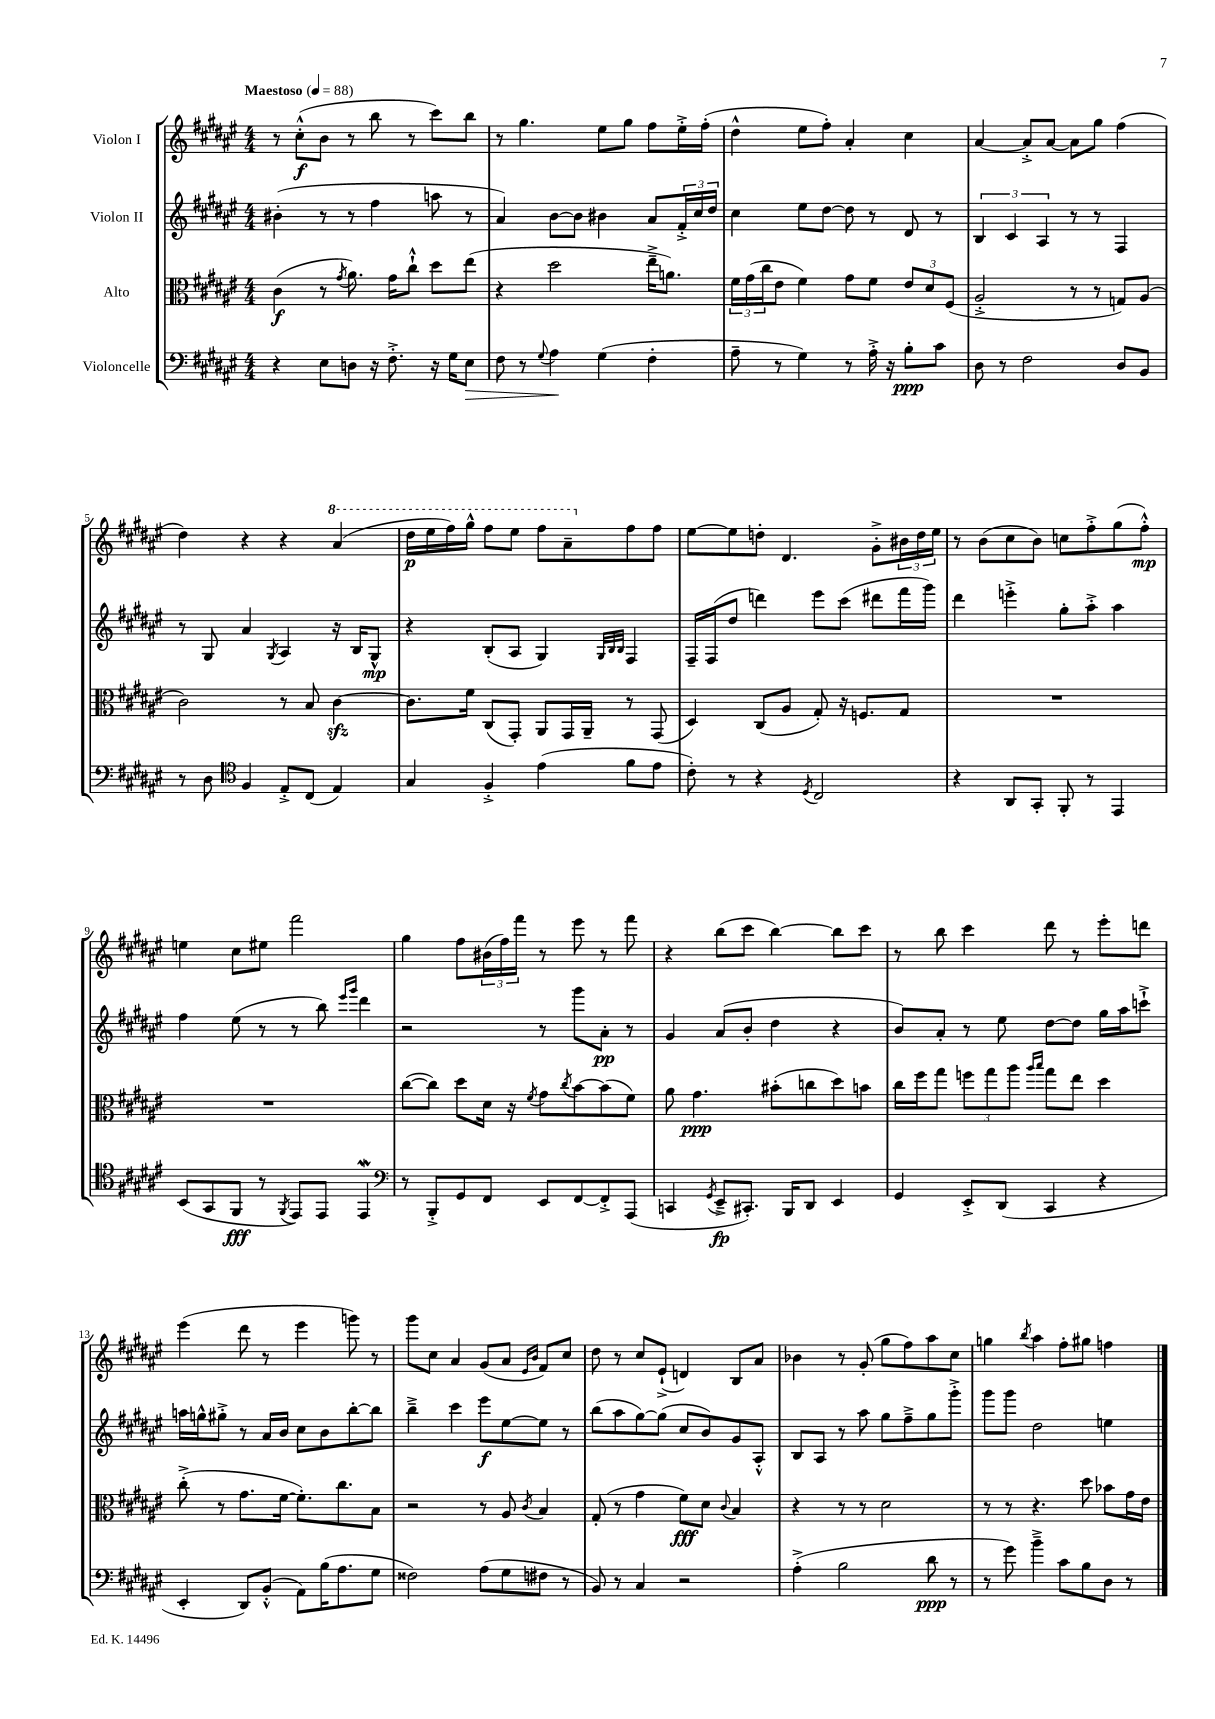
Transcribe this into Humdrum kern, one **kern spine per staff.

**kern	**kern	**kern	**kern
*staff4	*staff3	*staff2	*staff1
*clefF4	*clefC3	*clefG2	*clefG2
*k[f#c#g#d#a#e#]	*k[f#c#g#d#a#e#]	*k[f#c#g#d#a#e#]	*k[f#c#g#d#a#e#]
*M4/4	*M4/4	*M4/4	*M4/4
*MM88	*MM88	*MM88	*MM88
4r	(4c#\	(4b#'\	8r
.	.	.	(8cc#'^^\L
8E#\L	8r	8r	8b\J
.	8qg#/	.	.
8D\J	8.a#\)	8r	8r
16r	.	4ff#\	8bb\
8.F#'^\	16g#\LK	.	.
.	8cc#`^^\J	.	8r
16r	8dd#\L	8aa\	8ccc#\L)
16G#\LK	.	.	.
8E#\J	(8ee#\J	8r	8bb\J
=	=	=	=
8F#\	4r	4a#/)	8r
8r	.	.	4.gg#\
8qqG#/	.	.	.
4A#\	2dd#\	[8b\L	.
.	.	8b\]J	.
(4G#\	.	4b#\	8ee#\L
.	.	.	8gg#\J
4F#'\	16ee#~^\LK	8a#/L	8ff#\L
.	8.a\J)	.	.
.	.	24f#'^/L	16ee#'^\L
.	.	24cc#/	.
.	.	.	(16ff#'\JJ
.	.	24dd#/JJ	.
=	=	=	=
8A#~\	24f#\LL	4cc#\	4dd#^^\
.	(24g#\	.	.
.	24cc#\J	.	.
8r	8e#\J	.	.
4G#\)	4f#\)	8ee#\L	8ee#\L
.	.	[8dd#\J	8ff#'\J)
8r	8g#\L	8dd#\]	4a#'/
16A#'^\	8f#\J	8r	.
16r	.	.	.
8B'\L	12e#/L	8d#/	4cc#\
.	12d#/	.	.
8c#\J	.	8r	.
.	(12F#/J	.	.
=	=	=	=
8D#\	2A#'^/	6B/	[4a#/
8r	.	.	.
.	.	6c#/	.
2F#\	.	.	8a#'^/]L
.	.	6A#/	.
.	.	.	[8a#/J
.	8r	8r	8a#\]L
.	8r	8r	8gg#\J
8D#/L	8G/L)	4F#/	(4ff#\
8BB/J	(8A#/J	.	.
=	=	=	=
8r	2c#\)	8r	4dd#\)
8D#\	.	8G#/	.
*clefC4	*	*	*
4F#/	.	4a#/	4r
.	.	8qG#/	.
8E#'^/L	8r	4A#/	4r
(8C#/J	8B/	.	.
4E#/)	[4c#\	16r	(4aa#/
.	.	16B/LK	.
.	.	8G#^^/J	.
=	=	=	=
4G#/	8.c#\]L	4r	16ddd#\LL
.	.	.	16eee#\
.	.	.	16fff#\)
.	16f#\Jk	.	16ggg#^^\JJ
4F#'^/	(8C#/L	(8B'/L	8fff#\L
.	8GG#'/J)	8A#/J	8eee#\J
(4e#\	8AA#/L	4G#/)	8fff#\L
.	16GG#/L	.	8aa#~\
.	16AA#~/JJ	.	.
.	.	32qqG#/LLL	.
.	.	32qqB/	.
.	.	32qqB/JJJ	.
8f#\L	8r	4F#/	8ff#\
8e#\J	(8GG#/	.	8ff#\J
=	=	=	=
8c#'\)	4D#/)	16F#~/LL	[8ee#\L
.	.	(16F#/J	.
8r	.	8dd#/J	8ee#\]
4r	(8C#/L	4ddd\)	8dd'\J
.	8A#/J	.	4.d#/
8qD#/	.	.	.
2C#/	8G#'/)	8eee#\L	.
.	16r	(8ccc#\J	.
.	8.F/L	.	.
.	.	8ddd#\L	8g#'^\L
.	8G#/J	16fff#\L	24b#\L
.	.	.	24dd\
.	.	16ggg#\JJ)	.
.	.	.	24ee#\JJ
=	=	=	=
4r	1r	4ddd#\	8r
.	.	.	(8b\L
8AA#/L	.	4eee'^\	8cc#\
8GG#'/J	.	.	8b\J)
8FF#'/	.	8gg#'\L	8cc\L
8r	.	8aa#'^\J	8ff#'^\
4EE#/	.	4aa#\	(8gg#\
.	.	.	8ff#'^^\J)
=	=	=	=
(8BB/L	1r	4ff#\	4ee\
8GG#/	.	.	.
8FF#/J	.	(8ee#\	8cc#\L
8r	.	8r	8ee#\J
8qFF#/	.	.	.
8EE#/L)	.	8r	2fff#\
8EE#/J	.	8bb\)	.
.	.	16qqeee#/LL	.
.	.	16qqggg#/JJ	.
4EE#/	.	4ddd#\	.
=	=	=	=
*clefF4	*	*	*
8r	([8cc#\L	2r	4gg#\
8BBB'^/L	8cc#\]J)	.	.
8GG#/	8dd#\L	.	8ff#\L
8FF#/J	16d#\Jk	.	(24b#\L
.	.	.	24ff#\)
.	16r	.	.
.	.	.	24fff#\JJ
.	8qf#/	.	.
8EE#/L	8g#\L	8r	8r
.	8qcc#/	.	.
[8FF#/	[8b\	8ggg#\L	8eee#\
8FF#'^/]	(8b\]	8a#'\J	8r
(8AAA#/J	8f#\J)	8r	8fff#\
=	=	=	=
4CC/	8a#\	4g#/	4r
.	4.g#\	.	.
8qGG#/	.	.	.
8EE#~^/L	.	(8a#/L	(8bb\L
8.CC#'/J)	.	8b'/J	8ccc#\J
.	(8b#'\L	4dd#\	[4bb\)
16BBB/LK	.	.	.
8DD#/J	8cc\	.	.
4EE#/	8dd#\)	4r	8bb\]L
.	8b\J	.	8ccc#\J
=	=	=	=
4GG#/	16cc#\LL	8b/L)	8r
.	16ff#\J	.	.
.	8gg#\J	8a#'/J	8bb\
8EE#'^/L	12ff\L	8r	4ccc#\
.	12gg#\	.	.
(8DD#/J	.	8ee#\	.
.	12aa#\J	.	.
.	16qqaa#/LL	.	.
.	16qqbb/JJ	.	.
4CC#/	8gg#\L	[8dd#\L	8ddd#\
.	8ee#\J	8dd#\]J	8r
4r	4dd#\	16gg#\LL	8eee#'\L
.	.	16aa#\J	.
.	.	8ccc`^\J	8ddd\J
=	=	=	=
4EE#'/	(8cc#'^\	16aa\LL	(4eee#\
.	.	16gg^^\J	.
.	8r	8gg#'^\J	.
8DD#/L)	8.g#\L	8r	8ddd#\
(8BB'^^/J	.	16a#/LL	8r
.	[16f#\Jk	16b/JJ	.
8AA#\L)	8.f#'\]L)	8cc#\L	4eee#\
(16B\K	.	8b\	.
8.A#\	8.cc#\	.	.
.	.	[8bb'\	8ggg\)
8G#\J	8B\J	8bb\]J	8r
=	=	=	=
2F##\)	2r	4bb~^\	8ggg#\L
.	.	.	8cc#\J
.	.	4ccc#\	4a#/
(8A#\L	8r	8eee#\L	(8g#/L
8G#\	8A#/	[8ee#\	8a#/J
.	.	.	16qqe#/LL
.	8qc#/	.	16qqb/JJ
8F#\J	4B/	8ee#\]J	8f#/L)
8r	.	8r	8cc#/J
=	=	=	=
8BB/)	(8G#'/	(8bb\L	8dd#\
8r	8r	8aa#\	8r
4C#/	4g#\	[8gg#\)	8cc#/L
.	.	(8gg#\]J	(8e#`^/J
2r	8f#\L)	8cc#/L	4d/)
.	8d#\J	8b/)	.
.	8qqc#/	.	.
.	4B/	8g#/	8B/L
.	.	8A#'^^/J	8a#/J
=	=	=	=
(4A#'^\	4r	8B/L	4b-\
.	.	8A#/J	.
2B\	8r	8r	8r
.	8r	8aa#\	(8g#'/
.	2d#\	8gg#\L	8gg#\L
.	.	8ff#~^\	8ff#\)
8d#\	.	8gg#\	8aa#\
8r	.	8ggg#'^\J	8cc#\J
=	=	=	=
8r	8r	8ggg#\L	4gg\
8g#\)	8r	8ggg#\J	.
.	.	.	8qbb/
4b~^\	4.r	2dd#\	4aa#\
8c#\L	.	.	8ff#'\L
8B\	8dd#\	.	8gg#\J
8D#\J	8b-\L	4ee\	4ff\
8r	16g#\L	.	.
.	16e#\JJ	.	.
==	==	==	==
*-	*-	*-	*-
